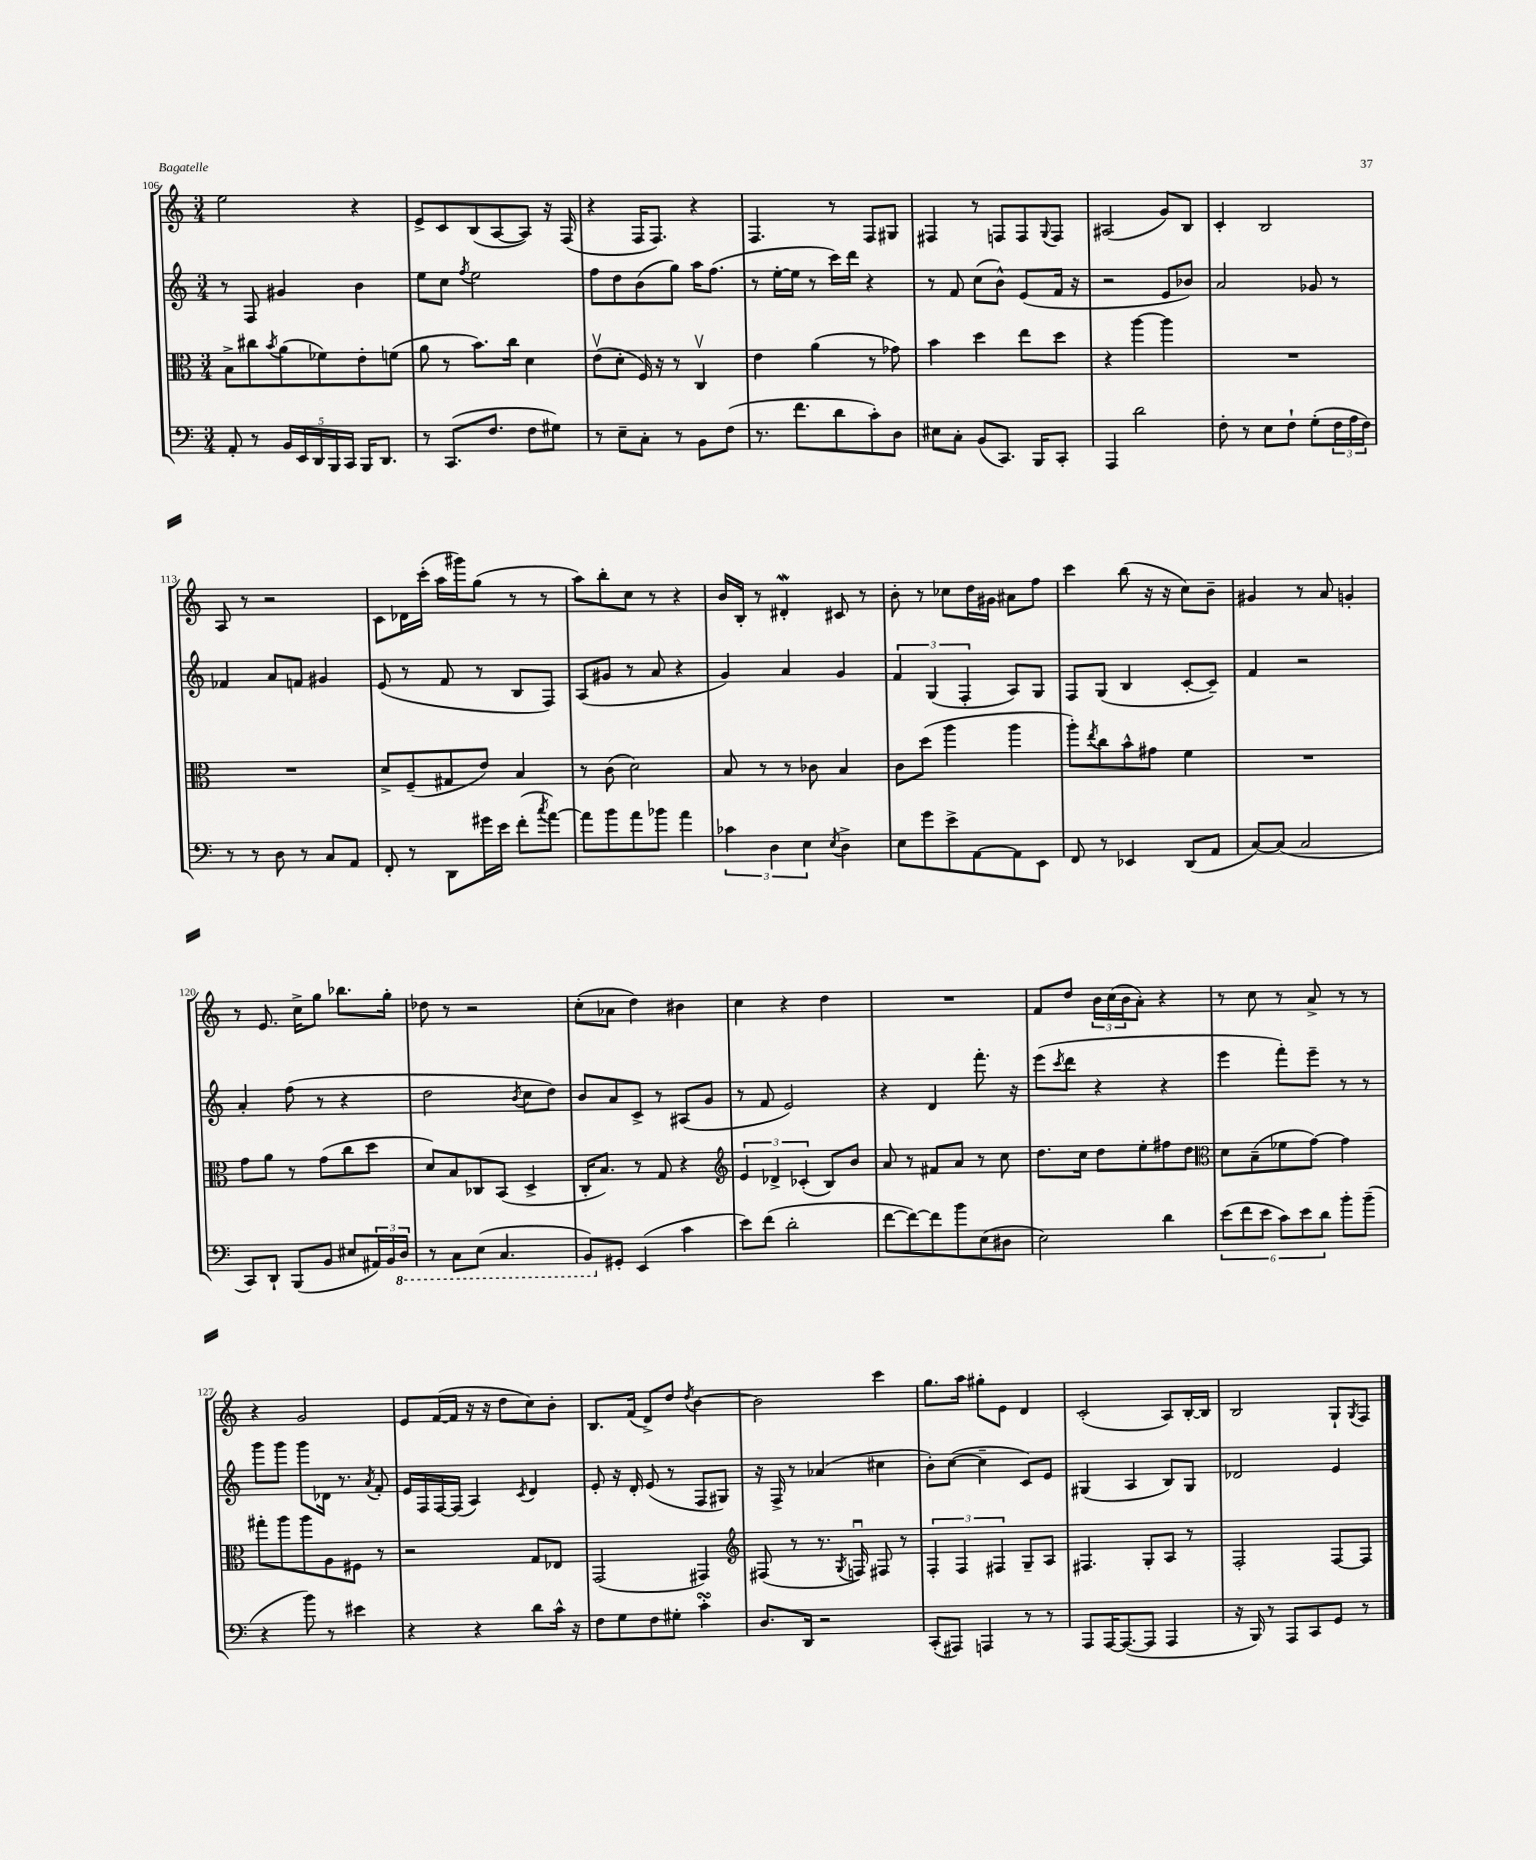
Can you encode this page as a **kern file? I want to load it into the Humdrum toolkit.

**kern	**kern	**kern	**kern
*staff4	*staff3	*staff2	*staff1
*clefF4	*clefC3	*clefG2	*clefG2
*k[]	*k[]	*k[]	*k[]
*M3/4	*M3/4	*M3/4	*M3/4
8AA'/	8B^\L	8r	2ee\
8r	8cc#\	8F/	.
.	8qb/	.	.
20BB/LL	(8a\	4g#/	.
20EE/	.	.	.
20DD/	.	.	.
.	8f-\)	.	.
20BBB/	.	.	.
20CC/JJ	.	.	.
16BBB/LK	8e'\	4b\	4r
8.DD/J	.	.	.
.	(8f\J	.	.
=	=	=	=
8r	8a\	8ee\L	8e^/L
(8.CC/L	8r	8cc\J	8c/
.	.	8qff/	.
.	8.b\L)	2ee\	(8B/
8.F/J	.	.	.
.	.	.	[8A/
.	16cc\Jk	.	.
8F\L	4d\	.	8A/]J)
8G#\J)	.	.	16r
.	.	.	(16F/
=	=	=	=
8r	(8ev\L	8ff\L	4r
8E~\L	8d'\J	8dd\	.
8C'\J	16F/)	(8b\	16F/LK
.	16r	.	8.F/J)
8r	8r	8gg\J)	.
8BB\L	4Cv/	16aa\LK	4r
.	.	(8.ff\J	.
(8F\J	.	.	.
=	=	=	=
8.r	4e\	8r	4.F/
.	.	[16ee'\LL	.
8.f\L	.	16ee\]JJ	.
.	(4a\	8r	.
8d\	.	16ccc\LL)	8r
.	.	16ddd\JJ	.
8c'\)	8r	4r	8F/L
8D\J	8g-\)	.	8G#/J
=	=	=	=
8E#\L	4b\	8r	4F#/
8C'\J	.	8f/	.
(8BB/L	4dd\	(8cc\L	8r
8.CC/J)	.	8b^^\J)	8F/L
.	8ee\L	(8e/L	8F/
16BBB/LK	.	.	.
.	.	.	8qqG/
8CC'/J	8dd\J	16f/Jk	8F/J
.	.	16r	.
=	=	=	=
4AAA/	4r	2r	(2A#/
2d\	[4aa\	.	.
.	4aa\]	8e/L	8g/L)
.	.	8b-/J)	8B/J
=	=	=	=
8F'\	2.r	2a/	4c'/
8r	.	.	.
8E\L	.	.	2B/
8F`\J	.	.	.
(8G'\L	.	8g-/	.
24F\L	.	8r	.
24A\	.	.	.
24F\JJ)	.	.	.
=	=	=	=
8r	2.r	4f-/	8A/
8r	.	.	8r
8D\	.	8a/L	2r
8r	.	8f/J	.
8C/L	.	4g#/	.
8AA/J	.	.	.
=	=	=	=
8FF'/	8d^/L	(8e/	8c\L
8r	(8F~/	8r	16d-\L
.	.	.	(16ccc'\JJ
8DD\L	8G#/	8f/	16aa\LL
.	.	.	16ggg#\J)
16g#\L	8e/J)	8r	(8gg\J
16e\JJ	.	.	.
(8f'\L	4B/	8B/L	8r
8qcc/	.	.	.
[8a\J)	.	8F/J)	8r
=	=	=	=
8a\]L	8r	(8A/L	8aa\L)
8b\	(8c\	8g#/J	8bb'\
8a\	2d\)	8r	8cc\J
8b-\J	.	8a/	8r
4a\	.	4r	4r
=	=	=	=
6c-\	8B/	4g/)	16b/LL
.	.	.	16B'/JJ
.	8r	.	8r
6D\	.	.	.
.	8r	4a/	4d#'/
6E\	.	.	.
.	8c-\	.	.
8qE/	.	.	.
4D^\	4B/	4g/	8c#/
.	.	.	8r
=	=	=	=
8E\L	8c\L	6f/	8b'\
8g\	(8dd\J	.	8r
.	.	(6G/	.
8e^\	4aa\	.	8cc-\L
.	.	6F'/	.
[8AA\	.	.	16dd\L
.	.	.	16g#\JJ
8AA\]	4aa\	8A/L)	8a#\L
8EE\J	.	8G/J	8ff\J
=	=	=	=
8FF/	8aa'\L)	8F/L	4ccc\
.	8qee/	.	.
8r	8cc\	(8G/J	.
4EE-/	8b^^\	4B/	(8bb\
.	8g#\J	.	16r
.	.	.	16r
(8DD/L	4f\	[8c'/L	8cc\L)
8AA/J	.	8c~/]J)	8b~\J
=	=	=	=
[8C/L)	2.r	4f/	4g#/
(8C/]J	.	.	.
2C/	.	2r	8r
.	.	.	8a/
.	.	.	4g'/
=	=	=	=
8CC/L)	8g\L	4a'/	8r
8DD`/J	8a\J	.	8.e/
(8BBB/L	8r	(8ff\	.
.	.	.	16cc^\LK
8BB/J	(8g\L	8r	8gg\J
8E#/L	8cc\	4r	8.bb-\L
24AA#/L)	8dd\J	.	.
24BB/	.	.	.
.	.	.	16gg'\Jk
24DD/JJ	.	.	.
=	=	=	=
8r	8d/L)	2dd\	8dd-\
8CC\L	8B/	.	8r
(8EE\J	8C-/	.	2r
4.CC/	(8BB/J	.	.
.	.	8qb/	.
.	4D^/	8cc\L	.
.	.	8dd\J)	.
=	=	=	=
8BBB/L)	16C'/LK	8b/L	(8cc'\L
.	8.B/J)	.	.
8GG#'/J	.	8a/	8a-\J
(4EE/	8r	8c^/J	4dd\)
.	8G/	8r	.
4c\	4r	(8A#/L	4b#\
.	.	8g/J	.
=	=	=	=
*	*clefG2	*	*
8e\L)	6e/	8r	4cc\
(8f\J	.	8f/	.
.	6d-^/	.	.
2d'\	.	2e/)	4r
.	(6c-'/	.	.
.	8B/L)	.	4dd\
.	8b/J	.	.
=	=	=	=
[8f\L	8a/	4r	2.r
8f\_)	8r	.	.
8f\]	8f#/L	4d/	.
8b\	8a/J	.	.
(8E\	8r	8.fff'\	.
8D#\J	8cc\	.	.
.	.	16r	.
=	=	=	=
2E\)	8.dd\L	(8eee\L	8f/L
.	.	8qccc/	.
.	.	8ddd\J	8dd/J
.	16cc\Jk	.	.
.	8dd\L	4r	24b\LL
.	.	.	(24cc\
.	.	.	24b\J
.	8ee'\	.	8a'\J)
4d\	8ff#\	4r	4r
.	8dd\J	.	.
=	=	=	=
*	*clefC3	*	*
(12e\L	8d\L	4eee\	8r
12f\	.	.	.
.	(8B~\	.	8cc\
12e\J	.	.	.
12c\L)	8f-\	8fff'\L)	8r
12e\	.	.	.
.	[8g\J)	8eee~\J	8a^/
12d\J	.	.	.
8b'\L	4g\]	8r	8r
(8b~\J	.	8r	8r
=	=	=	=
4r	8gg#'\L	8ggg\L	4r
.	8aa\	8ggg\J	.
8b\)	8aa\	8ggg\L	2g/
8r	8A\	16d-\Jk	.
.	.	8.r	.
4e#\	8F#\J	.	.
.	.	8qa/	.
.	8r	8f'/	.
=	=	=	=
4r	2r	16e/LL	8e/L
.	.	16F/	.
.	.	[16F/	([16f/L
.	.	(16F/]JJ	16f/]JJ
4r	.	4A/)	16r
.	.	.	16r
.	.	.	8dd\L
.	.	8qc/	.
8d\L	8G/L	4d/	8cc\)
16c^^\Jk	8E-/J	.	8b'\J
16r	.	.	.
=	=	=	=
8F\L	(2GG/	8e'/	8.B/L
8G\	.	16r	.
.	.	16d'/	(16f/Jk
8F\	.	(8e/	8d^/L)
8G#'\J	.	8r	8dd/J
.	.	.	8qdd/
4c'\	4GG#/)	8F/L	[4b\
.	.	8G#/J)	.
=	=	=	=
*	*clefG2	*	*
8.D/L	(8F#/	16r	2b\]
.	.	16F^/	.
.	8r	8r	.
16DD/Jk	.	.	.
2r	8.r	(4a-/	.
.	8qG/	.	.
.	16Fu/)	.	.
.	8F#/	4cc#\	4ccc\
.	8r	.	.
=	=	=	=
(8CC'/L	6F'/	8b'\L)	8.gg\L
8AAA#/J)	.	([8cc\J	.
.	6F/	.	.
.	.	.	16aa\Jk
4AAA/	.	4cc~\]	8gg#'\L
.	6F#/	.	.
.	.	.	8e\J
8r	8G~/L	8c/L)	4d/
8r	8A/J	8e/J	.
=	=	=	=
8AAA/L	4.F#/	(4G#/	(2c'/
[16AAA/K	.	.	.
(8.AAA/_	.	.	.
.	.	4A/	.
8AAA/]J	8G'/L	.	.
4AAA/	8A/J	8B/L)	8A/L)
.	8r	8G#/J	[16B'/L
.	.	.	16B/]JJ
=	=	=	=
16r	2F'/	2d-/	2B/
16BBB/)	.	.	.
8r	.	.	.
8AAA/L	.	.	.
8CC/	.	.	.
8GG/J	[8F/L	4e/	8G`/L
.	.	.	8qG/
8r	8F/]J	.	8F/J
==	==	==	==
*-	*-	*-	*-
